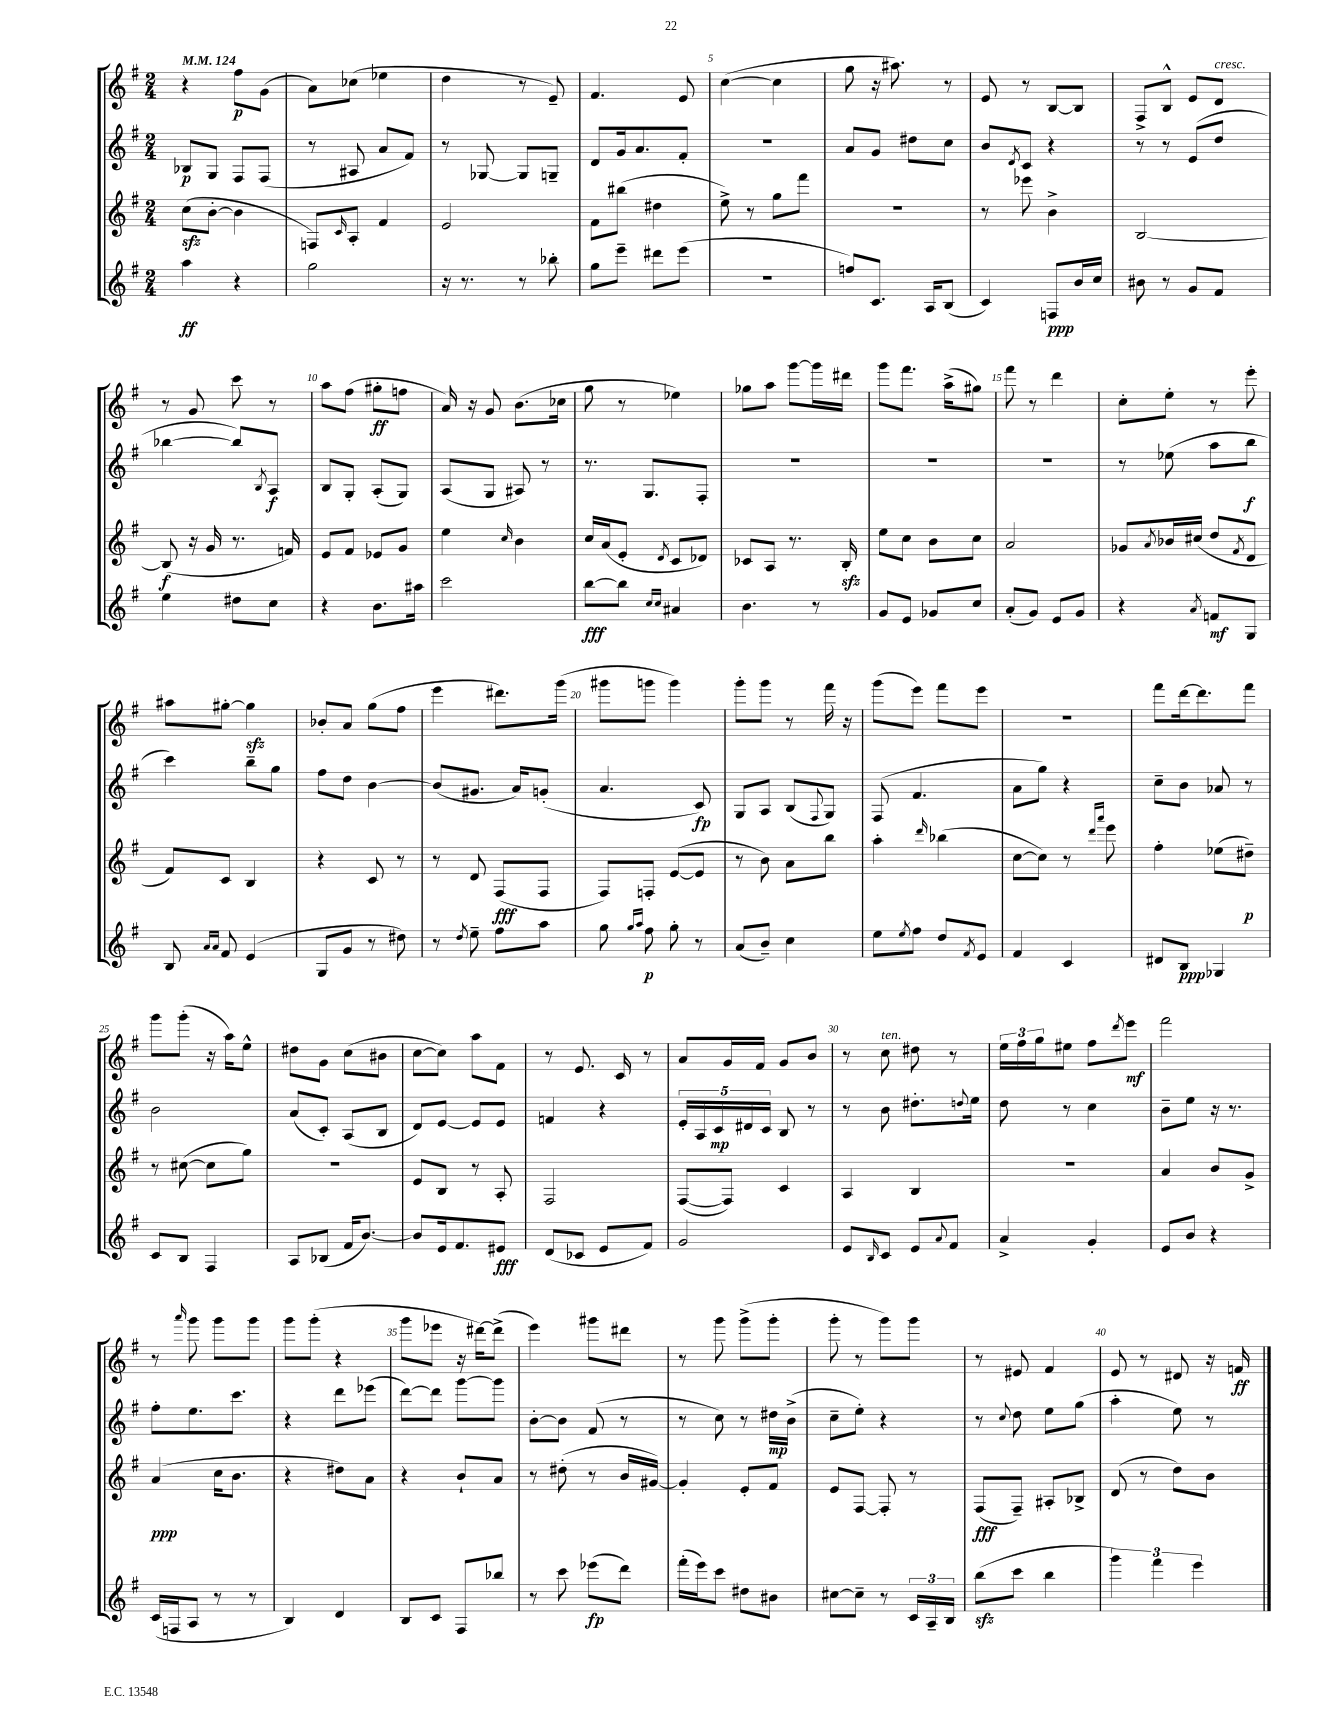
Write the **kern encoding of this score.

**kern	**kern	**kern	**kern
*staff4	*staff3	*staff2	*staff1
*clefG2	*clefG2	*clefG2	*clefG2
*k[f#]	*k[f#]	*k[f#]	*k[f#]
*M2/4	*M2/4	*M2/4	*M2/4
*MM124	*MM124	*MM124	*MM124
4aa	(8cc	8B-	4r
.	[8b'	8G	.
4r	4b]	8F#	8ff#
.	.	(8F#	(8g
=	=	=	=
2gg	8F)	8r	8a)
.	16qqc	.	.
.	8A'	8A#	(8cc-
.	4f#	8a	4ee-
.	.	8f#)	.
=	=	=	=
16r	2e	8r	4dd
8.r	.	.	.
.	.	[8G-	.
8r	.	8G-]	8r
8bb-'	.	8G~	8e~)
=	=	=	=
8gg	8f#	8d	4.f#
8eee~	(8bb#	16g	.
.	.	8.a	.
8ddd#	4dd#	.	.
(8eee	.	8f#'	8e
=	=	=	=
2r	8ee^)	2r	([4cc
.	8r	.	.
.	8gg	.	4cc]
.	8fff#	.	.
=	=	=	=
8ff)	2r	8a	8gg
8.c	.	8g	16r
.	.	.	8.aa#)
.	.	8dd#	.
16A	.	.	.
(8B	.	8cc	8r
=	=	=	=
4c)	8r	8b	8e
.	.	8qd	.
.	8eee-	8c	8r
8F	4b^	4r	[8B
16b	.	.	8B]
16cc	.	.	.
=	=	=	=
8b#	[2B	8r	8F#^
8r	.	8r	8B^^
8g	.	(8e	8e
8f#	.	8dd	8d
=	=	=	=
4ee	(8B]	[4bb-	8r
.	16r	.	8g
.	16g	.	.
8dd#	8.r	8bb-])	8ccc
.	.	8qB	.
8cc	.	8A	8r
.	16f)	.	.
=	=	=	=
4r	8e	8B	8aa
.	8f#	8G'	(8ff#
8.b	8e-	(8A'	8gg#'
.	8g	8G)	8ff
16aa#	.	.	.
=	=	=	=
2ccc	4ee	(8A	16a)
.	.	.	16r
.	.	8G	8g
.	16qqcc	.	.
.	4b	8A#)	(8.b
.	.	8r	.
.	.	.	16cc-
=	=	=	=
[8bb	16cc	8.r	8gg
.	(16a	.	.
8bb]	8e'	.	8r
.	.	8.G	.
16qqcc	.	.	.
16qqcc	8qd	.	.
4a#	8c	.	4ee-)
.	8d-)	8F#'	.
=	=	=	=
4.b	8c-	2r	8gg-
.	8A	.	8aa
.	8.r	.	[8ggg
8r	.	.	16ggg]
.	16B'	.	16ddd#
=	=	=	=
8g	8ee	2r	8ggg
8e	8cc	.	8.fff#
8g-	8b	.	.
.	.	.	(16aa^
8cc	8cc	.	8gg#)
=	=	=	=
(8a'	2a	2r	8fff#
8g)	.	.	8r
8e	.	.	4ddd
8g	.	.	.
=	=	=	=
4r	8g-	8r	8cc'
.	8qa	.	.
.	16b-	(8ee-	8ee'
.	(16cc#	.	.
8qa	.	.	.
8f	8dd	8aa	8r
.	8qf#	.	.
8G	8d	8bb	8eee'
=	=	=	=
8B	8f#)	4ccc)	8aa#
16qqa	.	.	.
16qqa	.	.	.
8f#	8c	.	[8gg#'
(4e	4B	8bb~	4gg#]
.	.	8gg	.
=	=	=	=
8G	4r	8ff#	8b-'
8g	.	8dd	8a
8r	8c	[4b	(8gg
8dd#)	8r	.	8ff#
=	=	=	=
8r	8r	(8b]	4eee
8qdd	.	.	.
8ee~	8d	8.g#	.
8ff#	(8F#	.	8.ddd#)
.	.	16a)	.
8aa	8F#	(8g'	.
.	.	.	(16ggg
=	=	=	=
8gg	8F#)	4.a	8ggg#
16qqgg	.	.	.
16qqaa	.	.	.
8ff#	8F'	.	8ggg
8gg'	([8e	.	4ggg)
8r	8e]	8c)	.
=	=	=	=
(8a	8r	8G	8ggg'
8b~)	8b)	8A	8ggg
4cc	8a	(8B	8r
.	.	8qqF#	.
.	8bb	8G)	16fff#
.	.	.	16r
=	=	=	=
8ee	4aa'	(8F#	(8ggg
8qee	.	.	.
8ff#	.	4.f#	8eee)
.	16qqddd	.	.
8dd	(4bb-	.	8fff#
8qf#	.	.	.
8e	.	.	8eee
=	=	=	=
4f#	[8cc	8a	2r
.	8cc])	8gg)	.
4c	8r	4r	.
.	16qqddd	.	.
.	16qqaaa	.	.
.	8eee	.	.
=	=	=	=
8d#	4ff#'	8cc~	8fff#
8B	.	8b	[16ddd
.	.	.	8.ddd]
4G-	(8ee-	8a-	.
.	8dd#~)	8r	8fff#
=	=	=	=
8c	8r	2b	8ggg
8B	([8cc#	.	(8ggg'
4F#	8cc#]	.	16r
.	.	.	16aa)
.	8gg)	.	8ee^^
=	=	=	=
8A	2r	(8a	8dd#
(8B-	.	8c')	8g
16f#	.	(8A	(8cc
[8.b)	.	.	.
.	.	8B	8b#
=	=	=	=
8b]	8e	8d)	[8cc
16e	8B	[8e	8cc])
8.f#	.	.	.
.	8r	8e]	8aa
8e#	8A'	8e	8f#
=	=	=	=
(8d	2F#	4f	8r
8c-	.	.	8.e
8e	.	4r	.
.	.	.	16c
8f#)	.	.	8r
=	=	=	=
2g	([8F#	20e'	8a
.	.	20A	.
.	.	20c	.
.	8F#])	.	16g
.	.	20d#	.
.	.	.	16f#
.	.	20c	.
.	4c	8B	8g
.	.	8r	8b
=	=	=	=
8e	4A	8r	8r
16qqB	.	.	.
8c	.	8b	8cc
8e	4B	8.dd#'	8dd#
8qqa	.	.	.
8f#	.	.	8r
.	.	8qqdd	.
.	.	16ee	.
=	=	=	=
4a^	2r	8dd	24ee
.	.	.	24ff#
.	.	.	24gg
.	.	8r	8ee#
4g'	.	4cc	8ff#
.	.	.	8qddd
.	.	.	8eee
=	=	=	=
8e	4a	8b~	2fff#
8b	.	8ee	.
4r	8b	16r	.
.	.	8.r	.
.	8g^	.	.
=	=	=	=
(16c	(4a	8ff#'	8r
16F	.	.	.
.	.	.	16qqaaa
8A	.	8.ee	8ggg
8r	16cc	.	8ggg
.	8.b	8.ccc	.
8r	.	.	8ggg
=	=	=	=
4B)	4r	4r	8ggg
.	.	.	(8ggg'
4d	8dd#)	8ddd	4r
.	8a	(8eee-	.
=	=	=	=
8B	4r	[8ddd)	8ggg
8c	.	8ddd]	8eee-
8F#	8b`	[8ggg	16r
.	.	.	[16ddd#)
8bb-	8a	8ggg]	(8ddd#^]
=	=	=	=
8r	8r	[8b'	4eee)
8ccc	(8dd#'	8b]	.
(8eee-	8r	(8f#	8ggg#
8ddd)	16b	8r	8ddd#
.	[16g#)	.	.
=	=	=	=
(16fff#'	4g#']	8r	8r
16eee)	.	.	.
8ccc	.	8cc)	8ggg
8dd#	8e'	8r	(8ggg^
8b#	8f#	16dd#	8ggg'
.	.	(16b^	.
=	=	=	=
[8cc#	8e	8cc~	8ggg'
8cc#~]	[8F#	8ee')	8r
8r	8F#']	4r	8ggg)
24c	8r	.	8ggg
24A~	.	.	.
24B	.	.	.
=	=	=	=
(8bb	(8F#	8r	8r
.	.	8qqcc	.
8ccc	8F#~)	8dd	8e#
4bb	8A#'	8ee	4f#
.	8B-^	(8gg	.
=	=	=	=
6ggg)	(8d	4aa'	8e
.	8r	.	8r
6fff#	.	.	.
.	8dd)	8ee)	8d#
6eee	.	.	.
.	8b	8r	16r
.	.	.	16f
==	==	==	==
*-	*-	*-	*-
